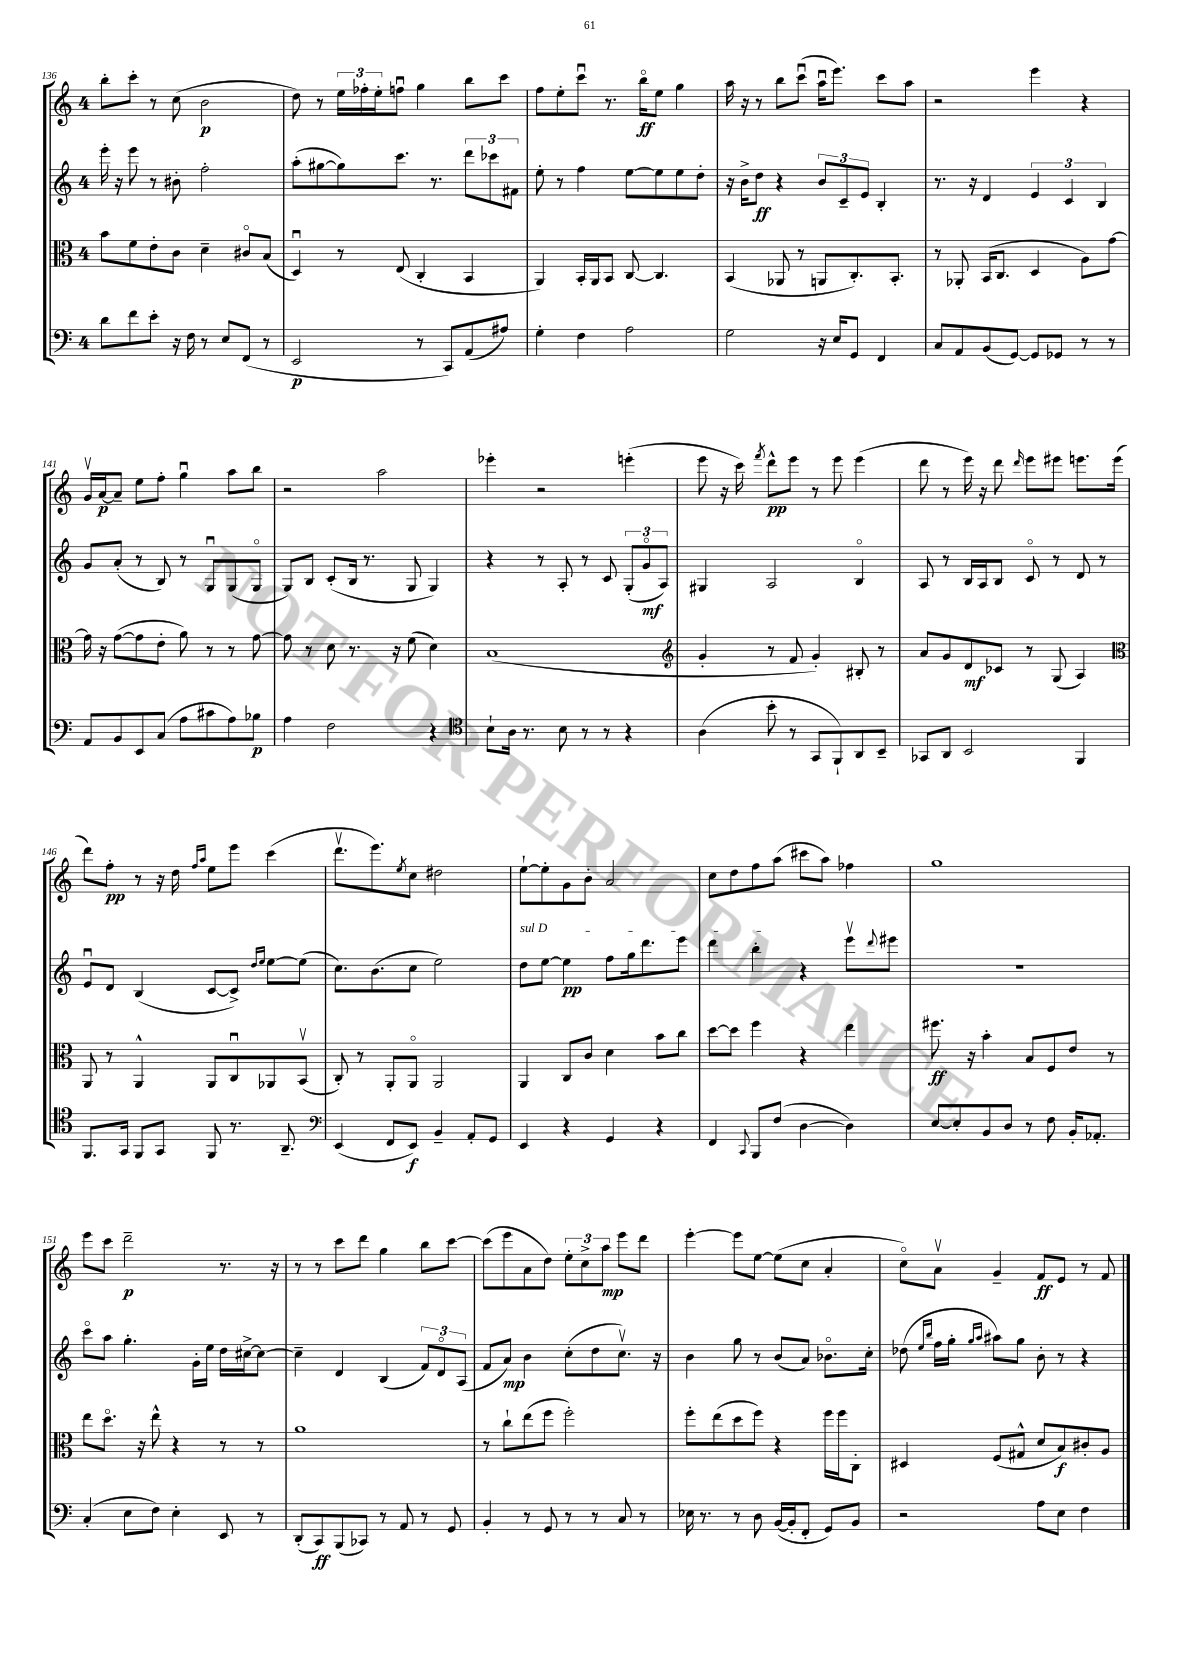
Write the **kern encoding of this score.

**kern	**kern	**kern	**kern
*staff4	*staff3	*staff2	*staff1
*clefF4	*clefC3	*clefG2	*clefG2
*k[]	*k[]	*k[]	*k[]
*M4/4	*M4/4	*M4/4	*M4/4
8d	8b	16eee'	8bb'
.	.	16r	.
8f	8f	8eee	8ccc'
8e'	8e'	8r	8r
16r	8c	8b#'	(8cc
16F	.	.	.
8r	4d~	2ff'	2b
8E	.	.	.
(8FF	8c#o	.	.
8r	(8B	.	.
=	=	=	=
2EE	4Du)	(8aa'	8dd)
.	.	[8gg#	8r
.	8r	8gg#])	24ee
.	.	.	24ff-'
.	.	.	24ee'
.	(8E	8.ccc	8ffu
8r	4C'	.	4gg
.	.	8.r	.
8CC)	.	.	.
(8AA	4BB	12ddd	8bb
.	.	12ccc-	.
8A#)	.	.	8ccc
.	.	12f#	.
=	=	=	=
4G'	4AA)	8ee'	8ff
.	.	8r	8ee'
4F	16BB'	4ff	8cccu
.	16AA	.	.
.	8BB	.	8.r
2A	[8C	[8ee	.
.	.	.	16bbo
.	4.C]	8ee]	8ee
.	.	8ee	4gg
.	.	8dd'	.
=	=	=	=
2G	(4BB	16r	16aa
.	.	16b^	16r
.	.	8dd	8r
.	8AA-	4r	8bb
.	8r	.	(8cccu
16r	8AA	12b	16aau
16E	.	.	8.eee)
.	.	12c~	.
8GG	8.C')	.	.
.	.	12e	.
4FF	.	4B'	8ccc
.	8.BB'	.	.
.	.	.	8aa
=	=	=	=
8C	8r	8.r	2r
8AA	8AA-'	.	.
.	.	16r	.
(8BB	(16BB	4d	.
.	8.C	.	.
[8GG)	.	.	.
8GG]	4D	6e	4eee
8GG-	.	.	.
.	.	6c	.
8r	8A)	.	4r
.	.	6B	.
8r	[8g	.	.
=	=	=	=
8AA	16g]	8g	16gv
.	16r	.	[16a
8BB	([8g	(8a'	8a~]
8EE	8g]	8r	8ee
(8C	8e'	8B)	8ff'
8A	8a)	8r	4ggu
8c#	8r	8Gu	.
8A)	8r	(8G	8aa
8B-	[8g	8Go	8bb
=	=	=	=
4A	8g]	8G)	2r
.	8r	8B	.
2F	8d	(8c'	.
.	8.r	16B	.
.	.	8.r	.
.	.	.	2aa
.	16r	.	.
.	(8f	8G	.
4r	4d)	4G)	.
=	=	=	=
*clefC4	*	*	*
8B`	(1B	4r	4eee-'
16A	.	.	.
8.r	.	.	.
.	.	8r	2r
8B	.	8A'	.
8r	.	8r	.
8r	.	8c	.
4r	.	(12G'	(4eee'
.	.	12go	.
.	.	12A)	.
=	=	=	=
*	*clefG2	*	*
(4A	4g'	4G#	8eee
.	.	.	16r
.	.	.	16ccc)
.	.	.	8qfff
8b'	8r	2A	8ddd^^
8r	8f	.	8eee
8GG	4g')	.	8r
8FF`)	.	.	8eee
8AA	8B#'	4Bo	(4eee
8BB~	8r	.	.
=	=	=	=
8GG-	8a	8A	8ddd
8AA	8g	8r	8r
2BB	8d	16B	16eee)
.	.	16A	16r
.	8c-	8B	8ddd
.	.	.	16qqddd
.	8r	8co	8eee
.	(8G	8r	8eee#
4FF	4A)	8d	8.eee
.	.	8r	.
.	.	.	(16eee
=	=	=	=
*	*clefC3	*	*
8.FF	8AA	8eu	8ddd)
.	8r	8d	8ff'
16GG	.	.	.
8FF	4AA^^	(4B	8r
8GG	.	.	16r
.	.	.	16dd
.	.	.	16qqff
.	.	.	16qqaa
8FF	8AA	[8c	8ee
8.r	8Cu	8c^])	8eee
.	.	16qqdd	.
.	.	16qqee	.
.	8AA-	[8ee	(4ccc
8.AA~	.	.	.
.	(8BBv	(8ee]	.
=	=	=	=
*clefF4	*	*	*
(4EE	8C')	8.cc)	8.dddv
.	8r	.	.
.	.	(8.b	8.eee)
8FF	8AA'	.	.
.	.	.	8qee
8EE)	8AAo	8cc	8cc
4BB~	2AA	2ee)	2dd#
8AA'	.	.	.
8GG	.	.	.
=	=	=	=
4EE	4AA	8dd	[8ee`
.	.	[8ee	8ee']
4r	8C	4ee]	8g
.	8c	.	8b'
4GG	4d	8ff	2a
.	.	16gg	.
.	.	8.ddd	.
4r	8b	.	.
.	8cc	8eee	.
=	=	=	=
4FF	[8dd	4ddd	8cc
.	8dd]	.	8dd
8qqCC	.	.	.
8BBB	4ff	4bb'	8ff
(8F	.	.	(8aa
[4D	4r	4r	8ccc#
.	.	.	8aa)
4D])	4ee	8eeev	4ff-
.	.	8qqddd	.
.	.	8eee#	.
=	=	=	=
[8E	8.ff#	1r	1gg
8E']	.	.	.
.	16r	.	.
8BB	4b'	.	.
8D	.	.	.
8r	8B	.	.
8F	8F	.	.
16BB'	8e	.	.
8.AA-'	.	.	.
.	8r	.	.
=	=	=	=
(4C'	8ee	8ccco	8eee
.	8.ddo	8aa	8ccc
8E	.	4.gg'	2ddd~
.	16r	.	.
8F)	8ee^^	.	.
4E'	4r	.	.
.	.	16g'	.
.	.	16ee	.
8EE	8r	16dd	8.r
.	.	[16cc#^	.
8r	8r	8cc#_	.
.	.	.	16r
=	=	=	=
(8DD'	1a	4cc#~]	8r
8CC)	.	.	8r
(8BBB	.	4d	8ccc
8CC-)	.	.	8ddd
8r	.	(4B	4gg
8AA	.	.	.
8r	.	12f)	8bb
.	.	12do	.
8GG	.	.	[8ccc
.	.	(12A	.
=	=	=	=
4BB'	8r	8f	(8ccc]
.	8cc`	8a)	8eee
8r	(8ee	4b	8a
8GG	8ff	.	8dd)
8r	2ff')	(8cc'	12ee'
.	.	.	12cc^
8r	.	8dd	.
.	.	.	12aa
8C	.	8.ccv)	8eee
8r	.	.	8ddd
.	.	16r	.
=	=	=	=
16E-	8ff'	4b	[4eee'
8.r	.	.	.
.	(8ee	.	.
8r	8dd	8gg	8eee]
8D	8ff)	8r	[8ee
([16BB	4r	(8b	(8ee]
16BB']	.	.	.
8FF'	.	8a)	8cc
8GG)	16ff	8.b-o	4a'
.	16ff	.	.
8BB	8C'	.	.
.	.	16cc'	.
=	=	=	=
2r	4D#	(8dd-	8cco)
.	.	16qqee	.
.	.	16qqbb	.
.	.	16ff	8av
.	.	16gg'	.
.	.	16qqgg	.
.	.	16qqaa	.
.	(8F	8aa#)	4g~
.	8G#^^	8gg	.
8A	8d	8b'	8f
8E	8B)	8r	8e
4F	8c#'	4r	8r
.	8A	.	8f
==	==	==	==
*-	*-	*-	*-
